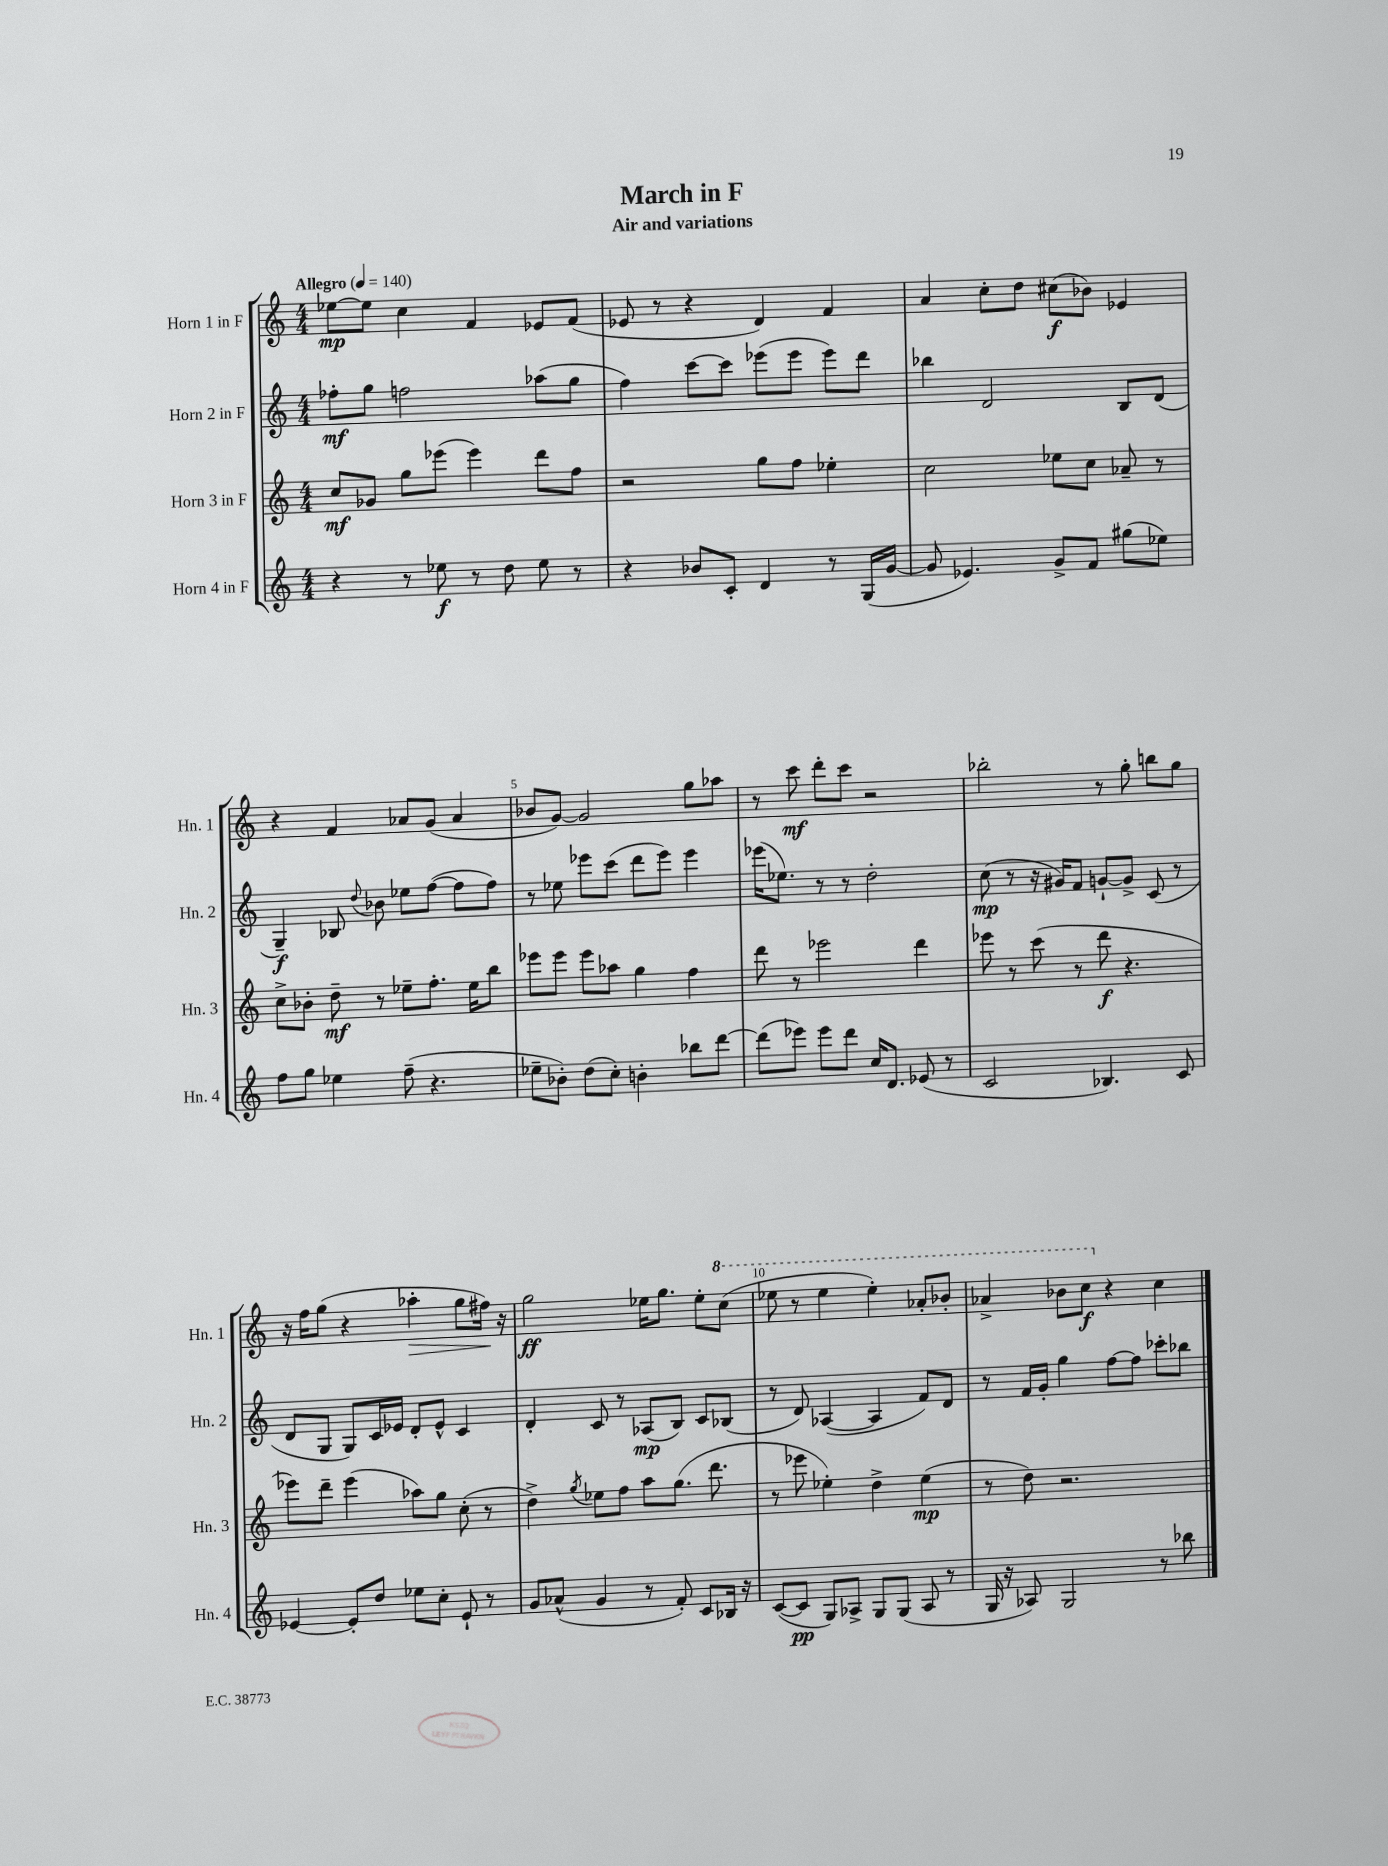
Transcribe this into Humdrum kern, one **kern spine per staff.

**kern	**kern	**kern	**kern
*staff4	*staff3	*staff2	*staff1
*clefG2	*clefG2	*clefG2	*clefG2
*k[]	*k[]	*k[]	*k[]
*M4/4	*M4/4	*M4/4	*M4/4
*MM140	*MM140	*MM140	*MM140
4r	8cc/L	8ff-'\L	[8ee-\L
.	8g-/J	8gg\J	8ee-\]J
8r	8gg\L	2ff\	4cc\
8ee-\	(8eee-\J	.	.
8r	4eee-\)	.	4f/
8dd\	.	.	.
8ee-\	8ddd\L	(8aa-\L	8e-/L
8r	8ff\J	8gg\J	(8f/J
=	=	=	=
4r	2r	4ff\)	8e-/
.	.	.	8r
8b-/L	.	[8ccc\L	4r
8c'/J	.	8ccc\]J	.
4d/	8gg\L	(8eee-\L	4d/)
.	8ff\J	8eee-\J	.
8r	4ee-'\	8eee-\L)	4f/
(16G/LL	.	8ddd\J	.
[16g/JJ	.	.	.
=	=	=	=
8g/]	2cc\	4bb-\	4a/
4.e-/)	.	.	.
.	.	2d/	8cc'\L
.	.	.	8dd\J
8g^/L	8ee-\L	.	(8cc#\L
8f/J	8cc\J	.	8b-\J)
(8gg#\L	8a-~/	8B/L	4e-/
8ee-\J)	8r	(8d/J	.
=	=	=	=
8ff\L	8cc^\L	4G~/)	4r
8gg\J	8b-'\J	.	.
4ee-\	8dd~\	8B-/	4f/
.	.	8qqdd/	.
.	8r	8b-\	.
(8ff~\	8ee-~\L	8ee-\L	8a-/L
4.r	8.ff'\J	([8ff\J	(8g/J
.	.	8ff\]L	4a-/
.	16ee-\LK	.	.
.	8bb\J	8ff\J)	.
=	=	=	=
8ee-~\L	8eee-\L	8r	8b-/L
8b-'\J)	8eee-\J	8ee-\	[8g/J)
(8dd\L	8eee-\L	8eee-\L	2g/]
8cc'\J)	8aa-\J	(8ccc\J	.
4b'\	4gg\	8ddd\L	.
.	.	8eee-\J)	.
8bb-\L	4ff\	4eee-\	8gg\L
[8ddd\J	.	.	8aa-\J
=	=	=	=
(8ddd\]L	8ddd\	(16eee-\LK	8r
.	.	8.ee-\J)	.
8eee-\J)	8r	.	8ccc\
8eee-\L	2eee-\	8r	8ddd'\L
8ddd\J	.	8r	8ccc\J
16cc/LK	.	2dd'\	2r
8.d/J	.	.	.
(8e-/	4ddd\	.	.
8r	.	.	.
=	=	=	=
2c/	8eee-\	(8cc\	2bb-'\
.	8r	8r	.
.	(8ccc\	16r	.
.	.	16g#/LK)	.
.	8r	8f/J	.
4.B-/)	8ddd\	[8g`/L	8r
.	4.r	8g^/]J	8gg'\
.	.	(8c/	8bb\L
8c/	.	8r	8gg\J
=	=	=	=
[4e-/	8eee-\L)	8d/L	16r
.	.	.	16ff\LK
.	8ddd~\J	8G/J	(8gg\J
8e-'/]L	(4eee-\	8G/L)	4r
8dd/J	.	16c/L	.
.	.	16e-/JJ	.
8ee-\L	8aa-\L)	8d'/L	4aa-'\
8cc'\J	8gg\J	8e-^^/J	.
8e-`/	(8cc'\	4c/	8gg\L
8r	8r	.	16ff#\Jk)
.	.	.	16r
=	=	=	=
8g/L	4dd^\)	4d'/	2gg\
(8a-^^/J	.	.	.
.	8qgg/	.	.
4g/	8ee-\L	8c/	.
.	8ff\J	8r	.
8r	8aa\L	(8A-/L	16ee-\LK
.	.	.	8.gg\J
8f'/)	(8.gg\J	8B/J)	.
8c/L	.	8c/L	8ee-'\L
.	8.ddd\	.	.
16B-/Jk	.	(8B-/J	(8ccc\J
16r	.	.	.
=	=	=	=
([8c/L	8r	8r	8eee-\
8c/]J	8eee-\	8d/)	8r
8G/L)	4ee-'\)	([4A-/	4eee-\
8A-^/J	.	.	.
8G/L	4dd^\	4A-/]	4eee-'\)
(8G/J	.	.	.
8A-/	(4ee-\	8f/L)	8aa-'/L
8r	.	8d/J	8bb-'/J
=	=	=	=
16G/	8r	8r	4aa-^/
16r	.	.	.
8A-/)	8dd\)	16f/LL	.
.	.	16g'/JJ	.
2G/	2.r	4gg\	8bb-\L
.	.	.	8ccc\J
.	.	[8ff\L	4r
.	.	8ff\]J	.
8r	.	8ccc-'\L	4cc\
8bb-\	.	8bb-\J	.
==	==	==	==
*-	*-	*-	*-
